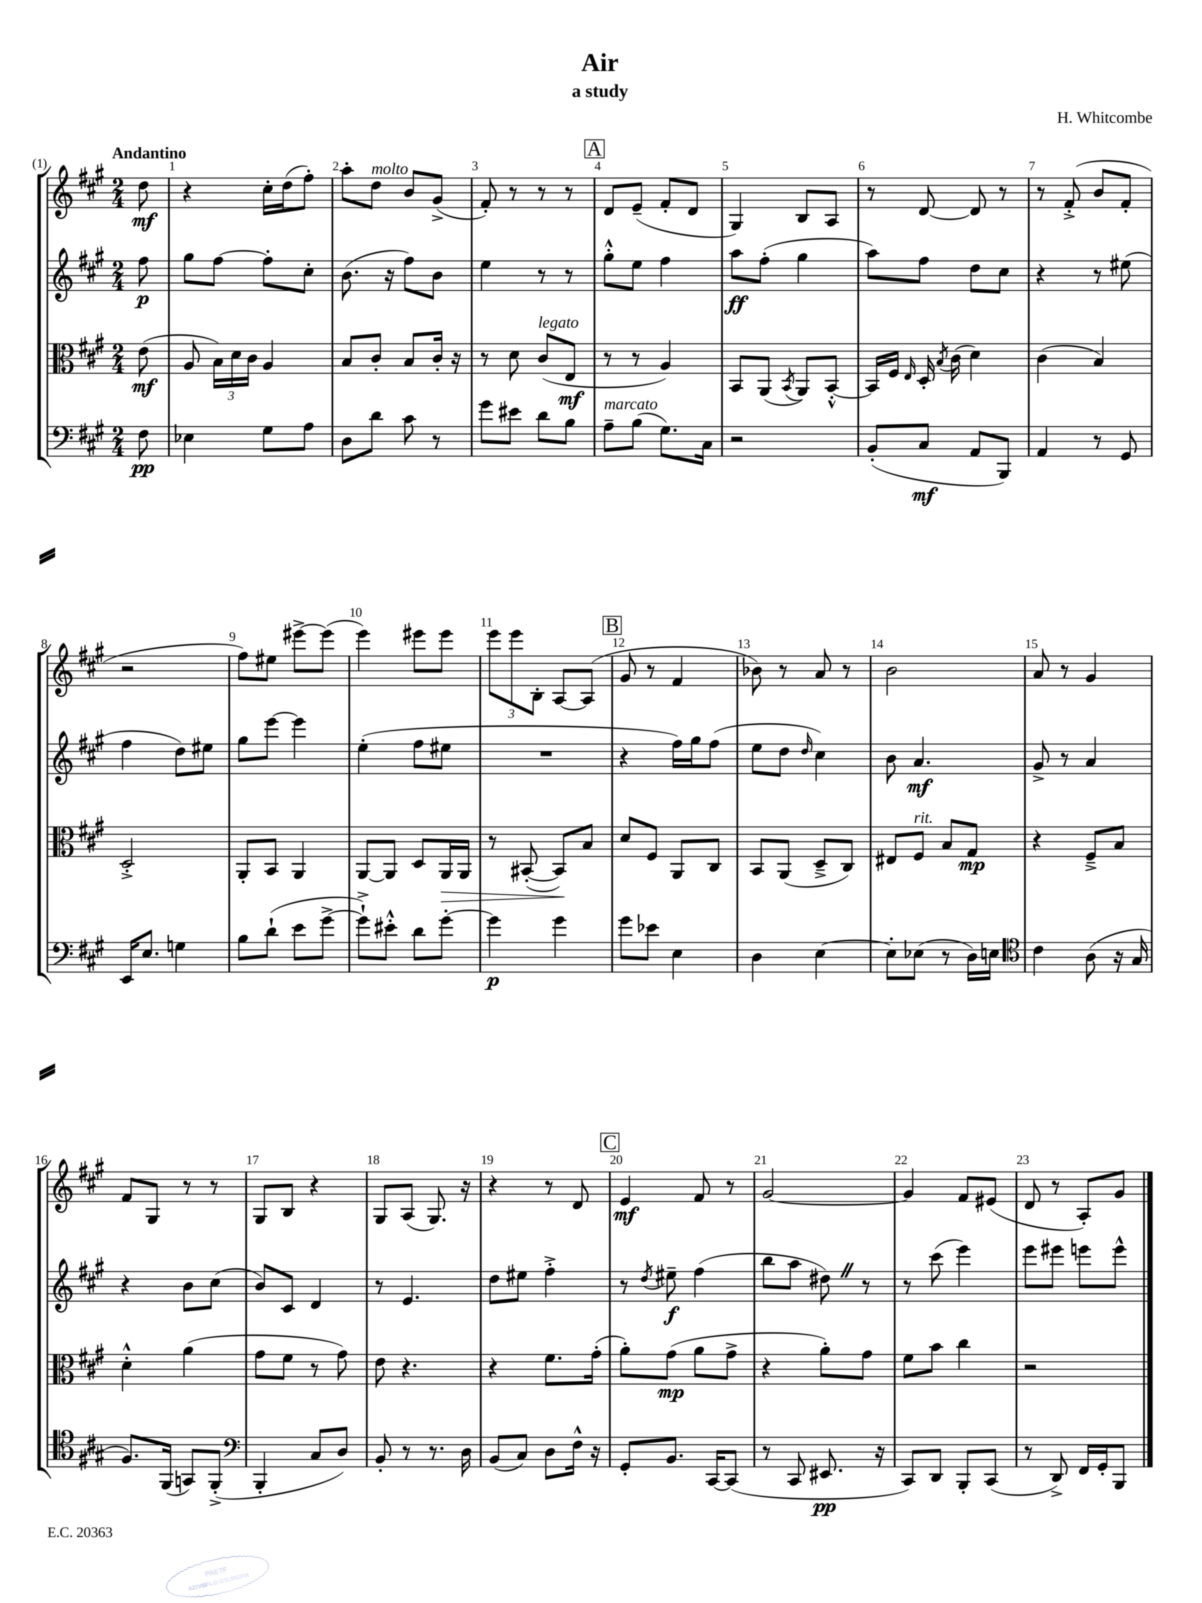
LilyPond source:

\header { title = "Air" composer = "H. Whitcombe" subtitle = "a study" }
<<
\new StaffGroup <<
\new Staff = "s0" {
    \clef treble \key a \major \numericTimeSignature \time 2/4 \partial 8 \tempo "Andantino"
    \autoBeamOff d''8\mf |
    r4 cis''16[-. d''16( fis''8]-.) |
    a''8[-. d''8]^\markup { \italic "molto" } b'8[ gis'8]->( |
    fis'8-.) r8 r8 r8 |
    \mark \markup { \box "A" } d'8[ e'8]--( fis'8[-. d'8] |
    gis4) b8[ a8] |
    r8 d'8~ d'8 r8 |
    r8 fis'8-.->( b'8[ fis'8]-. |
    r2 |
    fis''8[) eis''8] eis'''8[~-> eis'''8]( |
    e'''4) eis'''8[ eis'''8] |
    \tuplet 3/2 { e'''8[ e'''8 b8]-. } a8[~ a8]( |
    \mark \markup { \box "B" } gis'8 r8 fis'4 |
    bes'8) r8 a'8 r8 |
    b'2 |
    a'8 r8 gis'4 |
    fis'8[ gis8] r8 r8 |
    gis8[ b8] r4 |
    gis8[ a8]( gis8.) r16 |
    r4 r8 d'8 |
    \mark \markup { \box "C" } e'4\mf fis'8 r8 |
    gis'2~ |
    gis'4 fis'8[ eis'8]( |
    d'8 r8 a8[-.) gis'8] \bar "|." |
}
\new Staff = "s1" {
    \clef treble \key a \major \numericTimeSignature \time 2/4 \partial 8
    \autoBeamOff fis''8\p |
    gis''8[ fis''8]~ fis''8[-. cis''8]-. |
    b'8.( r16 fis''8[) b'8] |
    e''4 r8 r8 |
    \mark \markup { \box "A" } gis''8[-.-^ e''8] fis''4 |
    a''8[\ff fis''8]-.( gis''4 |
    a''8[) fis''8] d''8[ cis''8] |
    r4 r8 eis''8( |
    fis''4 d''8[) eis''8] |
    gis''8[ e'''8]~ e'''4 |
    e''4-.( fis''8[ eis''8] |
    R2 |
    \mark \markup { \box "B" } r4 fis''16[) gis''16 fis''8]( |
    e''8[ d''8] \grace { d''16 } cis''4) |
    b'8 a'4.\mf |
    gis'8-> r8 a'4 |
    r4 b'8[ cis''8]( |
    b'8[) cis'8] d'4 |
    r8 e'4. |
    d''8[ eis''8] fis''4-.-> |
    \mark \markup { \box "C" } r8 \acciaccatura { d''8 } eis''8--\f fis''4( |
    b''8[ a''8] dis''8) \once \override BreathingSign.text = \markup { \musicglyph "scripts.caesura.straight" } \breathe r8 |
    r8 cis'''8( e'''4) |
    e'''8[ eis'''8] e'''8[ e'''8]-^ \bar "|." |
}
\new Staff = "s2" {
    \clef alto \key a \major \numericTimeSignature \time 2/4 \partial 8
    \autoBeamOff e'8\mf( |
    a8 \tuplet 3/2 { b16[) d'16 cis'16] } a4 |
    b8[ cis'8]-. b8[ cis'16]-. r16 |
    r8 d'8 cis'8[^\markup { \italic "legato" }( e8]\mf |
    \mark \markup { \box "A" } r8 r8 a4) |
    b,8[ a,8]( \acciaccatura { b,8 } a,8[) b,8]~-.-^ |
    b,16[ fis16] \grace { e16 } d16-. \acciaccatura { b8 } cis'16( d'4) |
    cis'4( b4) |
    d2-.-> |
    a,8[-. b,8] a,4 |
    a,8[~ a,8] d8[ a,16\> a,16] |
    r8 bis,8~-.( bis,8[\!) b8] |
    \mark \markup { \box "B" } d'8[ fis8] a,8[ cis8] |
    b,8[ a,8]( d8[---> cis8]) |
    eis8[ fis8]^\markup { \italic "rit." } b8[ gis8]\mp |
    r4 fis8[---> b8] |
    d'4-.-^ a'4( |
    gis'8[ fis'8] r8 gis'8) |
    e'8 r4. |
    r4 fis'8.[ gis'16]-.( |
    \mark \markup { \box "C" } a'8[-.) gis'8]\mp( a'8[ gis'8]-> |
    r4 a'8[-.) gis'8] |
    fis'8[ b'8] cis''4 |
    r2 \bar "|." |
}
\new Staff = "s3" {
    \clef bass \key a \major \numericTimeSignature \time 2/4 \partial 8
    \autoBeamOff fis8\pp |
    ees4 gis8[ a8] |
    d8[ d'8] cis'8 r8 |
    gis'8[ eis'8] d'8[ b8] |
    \mark \markup { \box "A" } a8[--^\markup { \italic "marcato" } b8]( gis8.[) cis16] |
    r2 |
    b,8[-.( cis8]\mf a,8[ b,,8]) |
    a,4 r8 gis,8 |
    e,16[ e8.] g4 |
    b8[ d'8]-!( e'8[ gis'8]~-> |
    gis'8[-!->) eis'8]-.-^ d'8[ gis'8]~-. |
    gis'4\p gis'4 |
    \mark \markup { \box "B" } gis'8[ ees'8] e4 |
    d4 e4~ |
    e8[-. ees8]( r8 d16[) e16] |
    \clef tenor cis'4 a8( r16 gis16 |
    fis8.[) fis,16]( g,8[) fis,8]-.->( |
    \clef bass b,,4-. cis8[ d8]) |
    b,8-. r8 r8. d16 |
    b,8[( cis8]) d8[ fis16]-^ r16 |
    \mark \markup { \box "C" } gis,8[-. b,8.] cis,16[~ cis,8]( |
    r8 cis,8 eis,8.\pp r16 |
    cis,8[) d,8] b,,8[-. cis,8]( |
    r8 d,8->) fis,16[ gis,16-. b,,8] \bar "|." |
}
>>
>>
\layout { \context { \Score \override BarNumber.break-visibility = ##(#f #t #t) barNumberVisibility = #all-bar-numbers-visible } }
